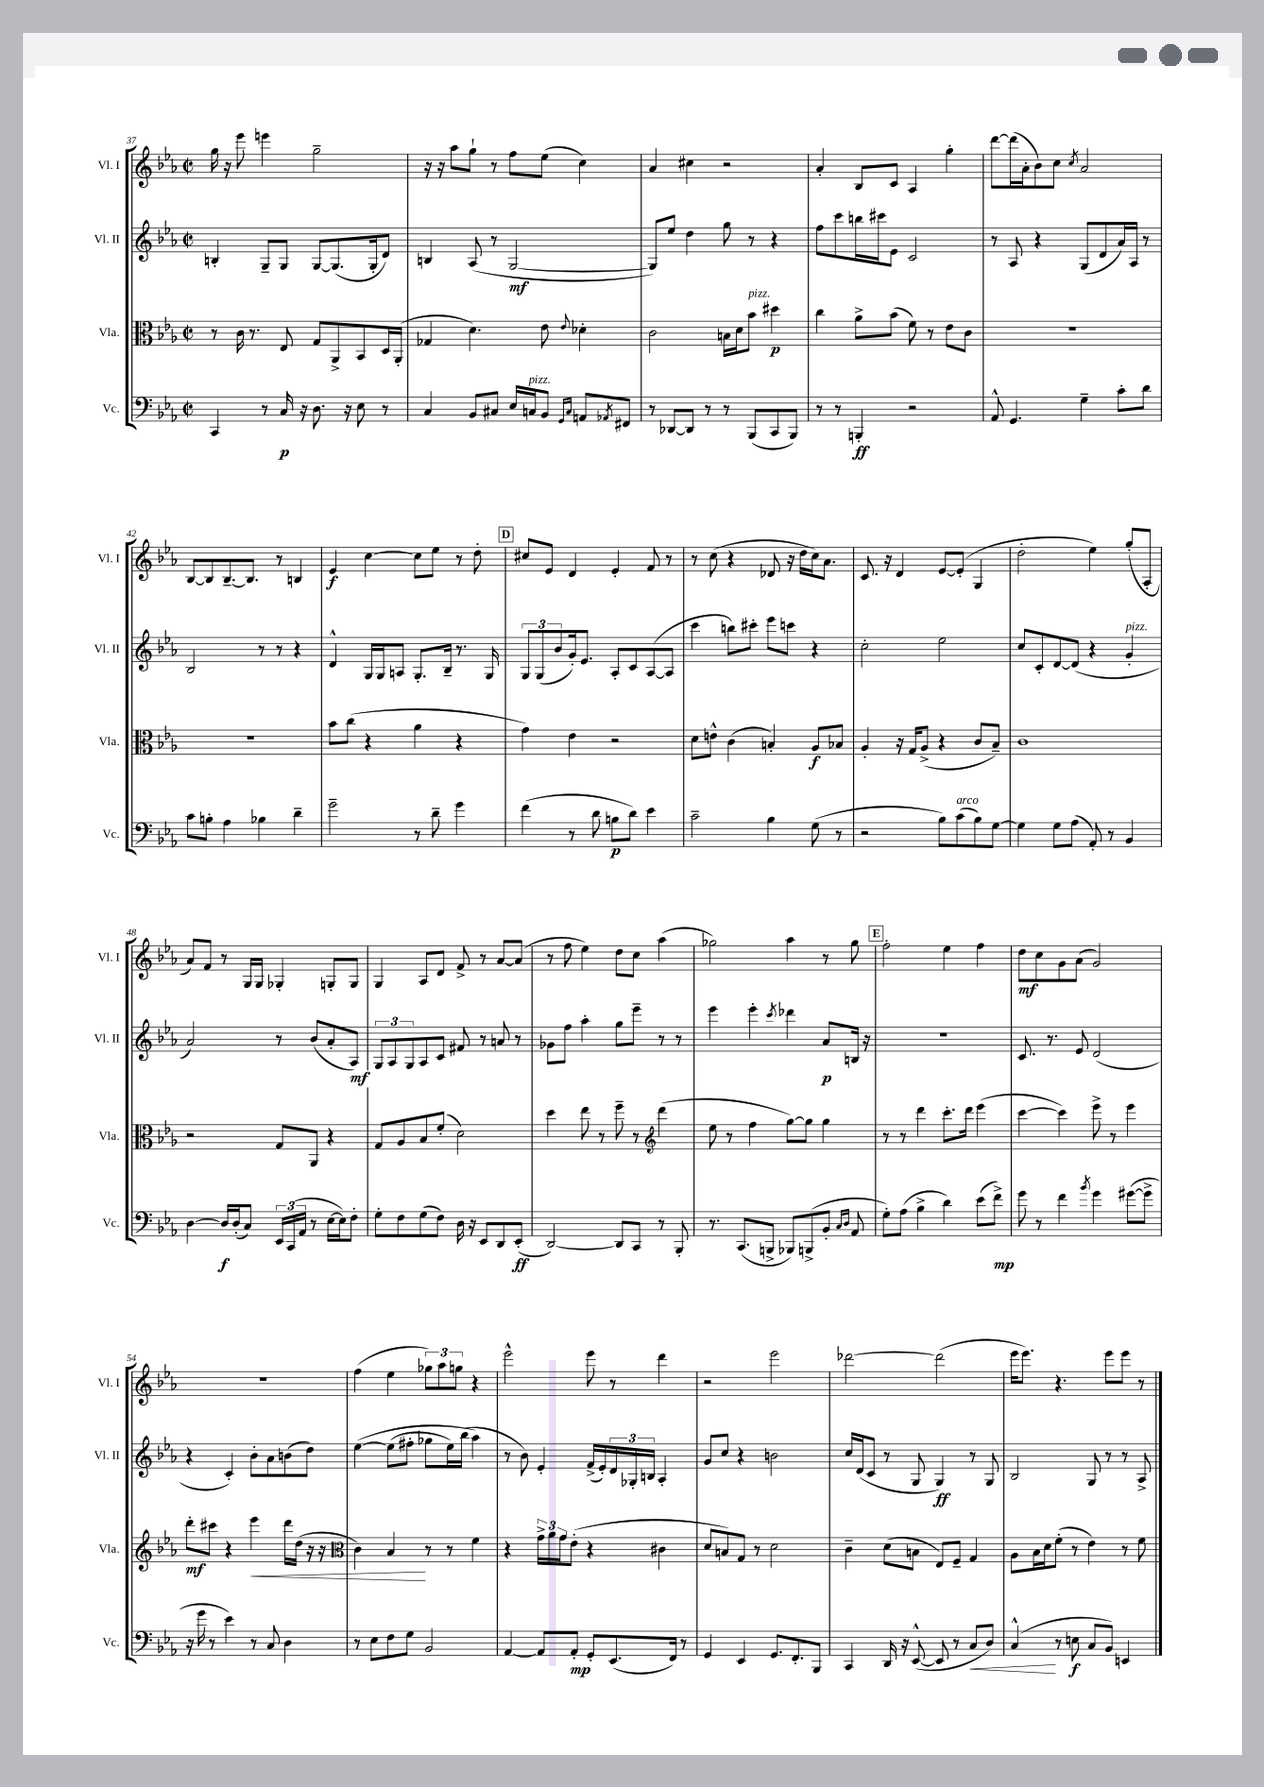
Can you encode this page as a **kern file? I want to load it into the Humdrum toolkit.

**kern	**dynam	**kern	**dynam	**kern	**dynam	**kern	**dynam
*part4	*part4	*part3	*part3	*part2	*part2	*part1	*part1
*staff4	*staff4	*staff3	*staff3	*staff2	*staff2	*staff1	*staff1
*I"Vc.	*	*I"Vla.	*	*I"Vl. II	*	*I"Vl. I	*
*I'Vc.	*	*I'Vla.	*	*I'Vl. II	*	*I'Vl. I	*
*clefF4	*	*clefC3	*	*clefG2	*	*clefG2	*
*k[b-e-a-]	*	*k[b-e-a-]	*	*k[b-e-a-]	*	*k[b-e-a-]	*
*M2/2	*	*M2/2	*	*M2/2	*	*M2/2	*
*met(c|)	*	*met(c|)	*	*met(c|)	*	*met(c|)	*
=37	=37	=37	=37	=37	=37	=37	=37
4CC/	.	8r	.	4Bn'/	.	16gg\	.
.	.	.	.	.	.	16r	.
.	.	16c\	.	.	.	8eee-\	.
.	.	8.r	.	.	.	.	.
8r	.	.	.	8G~/L	.	4eeen\	.
16C/	p	8E-/	.	8G/J	.	.	.
16r	.	.	.	.	.	.	.
8.D\	.	8G/L	.	[8G/L	.	2gg~\	.
.	.	8AA-^/	.	(8.G/]	.	.	.
16r	.	.	.	.	.	.	.
8E-\	.	8BB-/	.	.	.	.	.
.	.	.	.	16G'/k	.	.	.
8r	.	16D/L	.	8d/J)	.	.	.
.	.	(16AA-'/JJ	.	.	.	.	.
=38	=38	=38	=38	=38	=38	=38	=38
4C/	.	4G-X/	.	4Bn/	.	16r	.
.	.	.	.	.	.	16r	.
.	.	.	.	.	.	8aa-\L	.
8BB-/L	.	4.d\)	.	(8A-/	.	8gg`\J	.
8C#X/J	.	.	.	8r	.	8r	.
16E-/LL	.	.	.	[2G/	mf	8ff\L	.
!LO:TX:a:i:t=pizz.	!	!	!	!	!	!	!
16Cn/J	.	.	.	.	.	.	.
8BB-/J	.	8e-\	.	.	.	(8ee-\J	.
16qqGG/LL	.	.	.	.	.	.	.
16qqC/JJ	.	8qqe-/	.	.	.	.	.
8AAn/L	.	4d-X'\	.	.	.	4cc\)	.
8qAA-X/	.	.	.	.	.	.	.
8FF#X/J	.	.	.	.	.	.	.
=39	=39	=39	=39	=39	=39	=39	=39
8r	.	2c\	.	8G/L])	.	4a-/	.
[8DD-X/L	.	.	.	8ee-/J	.	.	.
8DD-/J]	.	.	.	4dd\	.	4cc#X\	.
8r	.	.	.	.	.	.	.
8r	.	16Bn\LL	.	8gg\	.	2r	.
.	.	16d\J	.	.	.	.	.
!	!	!LO:TX:a:i:t=pizz.	!	!	!	!	!
(8BBB-/L	.	8b-\J	.	8r	.	.	.
8CC/	.	4dd#X\	p	4r	.	.	.
8BBB-/J)	.	.	.	.	.	.	.
=40	=40	=40	=40	=40	=40	=40	=40
8r	.	4cc\	.	8ff\L	.	4a-'/	.
8r	.	.	.	8ccc\	.	.	.
4BBBn'/	ff	8a-^\L	.	16bbn\L	.	8B-/L	.
.	.	.	.	16ccc#X\J	.	.	.
.	.	(8b-\J	.	8e-\J	.	8c/J	.
2r	.	8f\)	.	2c/	.	4A-/	.
.	.	8r	.	.	.	.	.
.	.	8e-\L	.	.	.	4gg'\	.
.	.	8c\J	.	.	.	.	.
=41	=41	=41	=41	=41	=41	=41	=41
8AA-^^/	.	1r	.	8r	.	[8ddd\L	.
4.GG/	.	.	.	8A-/	.	(16ddd\L]	.
.	.	.	.	.	.	16a-'\J	.
.	.	.	.	4r	.	8b-\)	.
.	.	.	.	.	.	8cc\J	.
.	.	.	.	.	.	8qcc/	.
4G~\	.	.	.	(8G/L	.	2a-/	.
.	.	.	.	8d/	.	.	.
8c'\L	.	.	.	16a-/L)	.	.	.
.	.	.	.	16A-/JJ	.	.	.
8d\J	.	.	.	8r	.	.	.
!!LO:LB:g=z
=42	=42	=42	=42	=42	=42	=42	=42
8c\L	.	1r	.	2B-/	.	[8B-/L	.
8Bn'\J	.	.	.	.	.	8B-/]	.
4A-\	.	.	.	.	.	[8.B-~/	.
.	.	.	.	.	.	8.B-/J]	.
4B-X\	.	.	.	8r	.	.	.
.	.	.	.	8r	.	8r	.
4d~\	.	.	.	4r	.	4Bn/	.
=43	=43	=43	=43	=43	=43	=43	=43
2g~\	.	8b-\L	.	4d^^/	.	4e-/	f
.	.	(8cc\J	.	.	.	.	.
.	.	4r	.	16G/LL	.	[4cc\	.
.	.	.	.	16G/J	.	.	.
.	.	.	.	8An/J	.	.	.
8r	.	4a-\	.	8.G'/L	.	8cc\L]	.
8d~\	.	.	.	.	.	8ee-\J	.
.	.	.	.	16B-~/Jk	.	.	.
4g\	.	4r	.	8.r	.	8r	.
.	.	.	.	.	.	8dd'\	.
.	.	.	.	16G/	.	.	.
!!LO:REH:place=s1:t=D
=44	=44	=44	=44	=44	=44	=44	=44
(4f\	.	4g\)	.	12G/L	.	8cc#X/L	.
.	.	.	.	(12G/	.	.	.
.	.	.	.	.	.	8e-/J	.
.	.	.	.	12b-/	.	.	.
8r	.	4e-\	.	16g'/k)	.	4d/	.
.	.	.	.	8.e-/J	.	.	.
8d\	.	.	.	.	.	.	.
8Bn\L	p	2r	.	8A-'/L	.	4e-'/	.
8d\J)	.	.	.	8c/	.	.	.
4e-\	.	.	.	([8A-/	.	8f/	.
.	.	.	.	8A-/J]	.	8r	.
=45	=45	=45	=45	=45	=45	=45	=45
2c~\	.	8d\L	.	4ccc\	.	8r	.
.	.	8en^^\J	.	.	.	(8cc\	.
.	.	(4c\	.	8bbn\L)	.	4r	.
.	.	.	.	8ccc#X'\J	.	.	.
4B-\	.	4Bn'/)	.	8eee-\L	.	8d-X/	.
.	.	.	.	8cccn\J	.	16r	.
.	.	.	.	.	.	16dd\LL	.
(8G\	.	8A-/L	f	4r	.	16cc\J)	.
.	.	.	.	.	.	8.a-\J	.
8r	.	8B-X/J	.	.	.	.	.
=46	=46	=46	=46	=46	=46	=46	=46
2r	.	4A-'/	.	2cc'\	.	8.c/	.
.	.	.	.	.	.	16r	.
.	.	16r	.	.	.	4d/	.
.	.	16G/KL	.	.	.	.	.
.	.	(8A-^/J	.	.	.	.	.
8B-\L)	.	4r	.	2ee-\	.	[8e-/L	.
!LO:TX:a:i:t=arco	!	!	!	!	!	!	!
(8c\	.	.	.	.	.	(8e-'/J]	.
8B-\)	.	8c/L	.	.	.	4G/	.
[8G\J	.	8B-~/J)	.	.	.	.	.
=47	=47	=47	=47	=47	=47	=47	=47
4G\]	.	1c	.	8cc/L	.	2dd'\	.
.	.	.	.	8c'/	.	.	.
8G\L	.	.	.	[8d/	.	.	.
(8A-\J	.	.	.	(8d/J]	.	.	.
8AA-'/)	.	.	.	4r	.	4ee-\)	.
8r	.	.	.	.	.	.	.
!	!	!	!	!LO:TX:a:i:t=pizz.	!	!	!
4BB-/	.	.	.	4g'/	.	(8gg'/L	.
.	.	.	.	.	.	8A-'/J	.
!!LO:LB:g=z
=48	=48	=48	=48	=48	=48	=48	=48
[4D\	.	2r	.	2a-/)	.	8a-/L)	.
.	.	.	.	.	.	8f/J	.
16D/LL]	f	.	.	.	.	8r	.
(16D'/J	.	.	.	.	.	.	.
8C/J)	.	.	.	.	.	16G/LL	.
.	.	.	.	.	.	16G/JJ	.
24EE-/LL	.	8G/L	.	8r	.	4G-X'/	.
(24CC/	.	.	.	.	.	.	.
24AA-/JJ	.	.	.	.	.	.	.
8r	.	8AA-/J	.	(8b-/L	.	.	.
[16E-\LL	.	4r	.	8a-'/	.	8Gn'/L	.
16E-\J])	.	.	.	.	.	.	.
8F'\J	.	.	.	8A-/J)	mf	8G/J	.
=49	=49	=49	=49	=49	=49	=49	=49
8G'\L	.	8G/L	.	12G/L	.	4G/	.
.	.	.	.	12A-/	.	.	.
8F\	.	8A-/	.	.	.	.	.
.	.	.	.	12G/	.	.	.
(8G\	.	8B-/	.	8A-/	.	8A-/L	.
8F\J)	.	(8f'/J	.	8c/J	.	8d/J	.
16D\	.	2d\)	.	8f#X/	.	8f^/	.
16r	.	.	.	.	.	.	.
8EE-/L	.	.	.	8r	.	8r	.
8DD/	.	.	.	8an/	.	[8a-/L	.
(8EE-'/J	ff	.	.	8r	.	(8a-/J]	.
=50	=50	=50	=50	=50	=50	=50	=50
[2DD/)	.	4dd\	.	8g-X\L	.	8r	.
.	.	.	.	8ff\J	.	8ff\	.
.	.	8ee-\	.	4aa-'\	.	4ee-\)	.
.	.	8r	.	.	.	.	.
8DD/L]	.	8ff~\	.	8gg\L	.	8dd\L	.
8CC/J	.	8r	.	8eee-~\J	.	8cc\J	.
*	*	*clefG2	*	*	*	*	*
8r	.	(4ddd\	.	8r	.	(4aa-\	.
8BBB-'/	.	.	.	8r	.	.	.
=51	=51	=51	=51	=51	=51	=51	=51
8.r	.	8ee-\	.	4eee-\	.	2gg-X\)	.
.	.	8r	.	.	.	.	.
(8.CC/L	.	.	.	.	.	.	.
.	.	4ff\	.	4eee-'\	.	.	.
8BBBn^/J	.	.	.	.	.	.	.
.	.	.	.	8qccc/	.	.	.
8BBB-X/L)	.	[8gg\L)	.	4ddd-X\	.	4aa-\	.
(8BBBn^/	.	8gg\J]	.	.	.	.	.
8BB-'/J	.	4gg\	.	8a-/L	p	8r	.
16qqC/LL	.	.	.	.	.	.	.
16qqD/JJ	.	.	.	.	.	.	.
8AA-/	.	.	.	16Bn/Jk	.	8gg-\	.
.	.	.	.	16r	.	.	.
!!LO:REH:place=s1:t=E
=52	=52	=52	=52	=52	=52	=52	=52
8G'\L)	.	8r	.	1r	.	2ff'\	.
(8A-\J	.	8r	.	.	.	.	.
4B-^\	.	4ddd\	.	.	.	.	.
4d\)	.	8.ccc'\L	.	.	.	4ee-\	.
.	.	16ddd\Jk	.	.	.	.	.
(8e-\L	.	(4eee-\	.	.	.	4ff\	.
8f^\J)	mp	.	.	.	.	.	.
=53	=53	=53	=53	=53	=53	=53	=53
8g\	.	[4ccc\	.	8.c/	.	8dd\L	mf
8r	.	.	.	.	.	8cc\	.
.	.	.	.	8.r	.	.	.
4f\	.	4ccc\])	.	.	.	8g\	.
.	.	.	.	8e-/	.	(8a-\J	.
8qb-/	.	.	.	.	.	.	.
4g\	.	8eee-^\	.	(2d/	.	2g/)	.
.	.	8r	.	.	.	.	.
([8g#X\L	.	4eee-\	.	.	.	.	.
8g#^\J]	.	.	.	.	.	.	.
!!LO:LB:g=z
=54	=54	=54	=54	=54	=54	=54	=54
16r	.	8ddd'\L	mf	4r	.	1r	.
16g\	.	.	.	.	.	.	.
8r	.	8ccc#X\J	.	.	.	.	.
4e-\)	.	4r	.	4c'/)	.	.	.
!	!	!	!LO:HP:b	!	!	!	!
8r	.	4eee-\	<	8b-'\L	.	.	.
8C/	.	.	.	8a-\	.	.	.
4D\	.	16ddd\LL	.	(8bn\	.	.	.
.	.	(16dd\JJ	.	.	.	.	.
.	.	16r	.	8dd\J)	.	.	.
.	.	16r	.	.	.	.	.
=55	=55	=55	=55	=55	=55	=55	=55
*	*	*clefC3	*	*	*	*	*
8r	.	4c\)	.	([4ee-\	.	(4ff\	.
8E-\L	.	.	.	.	.	.	.
8F\	.	4B-/	.	(8ee-\L]	.	4ee-\	.
8G\J	.	.	.	8ff#X'\J	.	.	.
2BB-/	.	8r	[	8gg-X\L	.	12gg-X\L)	.
.	.	.	.	.	.	12aa-\	.
.	.	8r	.	16ee-\L)	.	.	.
.	.	.	.	.	.	12ggn\J	.
.	.	.	.	(16bb-\JJ	.	.	.
.	.	4f\	.	4aa-\)	.	4r	.
=56	=56	=56	=56	=56	=56	=56	=56
[4AA-/	.	4r	.	8r	.	2eee-^^\	.
.	.	.	.	8b-\)	.	.	.
8AA-/L]	.	24g^\LL	.	4e-'/	.	.	.
.	.	24a-\	.	.	.	.	.
.	.	24g\J	.	.	.	.	.
8AA-'/J	mp	(8e-'\J	.	.	.	.	.
8GG'/L	.	4r	.	(16f^/LL	.	8eee-\	.
.	.	.	.	16e-'/)	.	.	.
(8.EE-/	.	.	.	24d/	.	8r	.
.	.	.	.	24G-X'/	.	.	.
.	.	.	.	24Bn/JJ	.	.	.
.	.	4c#X\	.	4A-'/	.	4ddd\	.
16FF/Jk)	.	.	.	.	.	.	.
8r	.	.	.	.	.	.	.
=57	=57	=57	=57	=57	=57	=57	=57
4GG/	.	8d/L	.	8g/L	.	2r	.
.	.	8Bn/)	.	8cc/J	.	.	.
4EE-/	.	8G/J	.	4r	.	.	.
.	.	8r	.	.	.	.	.
8.GG/L	.	2d\	.	2bn\	.	2eee-\	.
8.FF'/	.	.	.	.	.	.	.
8BBB-/J	.	.	.	.	.	.	.
=58	=58	=58	=58	=58	=58	=58	=58
4CC/	.	4c~\	.	16cc/LL	.	[2ddd-X\	.
.	.	.	.	(16d/J	.	.	.
.	.	.	.	8c/J	.	.	.
16DD/	.	(8d\L	.	8r	.	.	.
16r	.	.	.	.	.	.	.
([8EE-^^/	.	8Bn\J	.	8G/	.	.	.
8EE-/]	.	8E-/L)	.	4G/)	ff	(2ddd-\]	.
8r	.	8F~/J	.	.	.	.	.
!	!LO:HP:b	!	!	!	!	!	!
8C/L	<	4G/	.	8r	.	.	.
8D/J)	.	.	.	8G/	.	.	.
=59	=59	=59	=59	=59	=59	=59	=59
(4C^^/	.	8A-\L	.	2B-/	.	16eee-\KL	.
.	.	.	.	.	.	8.eee-\J)	.
.	.	16B-\L	.	.	.	.	.
.	.	16d\J	.	.	.	.	.
8r	[	(8f'\J	.	.	.	4.r	.
8En\	f	8r	.	.	.	.	.
8C/L	.	4e-\)	.	8G/	.	.	.
8BB-/J)	.	.	.	8r	.	8eee-\L	.
4EEn/	.	8r	.	8r	.	8eee-\J	.
.	.	8f\	.	8A-^/	.	8r	.
==	==	==	==	==	==	==	==
*-	*-	*-	*-	*-	*-	*-	*-
